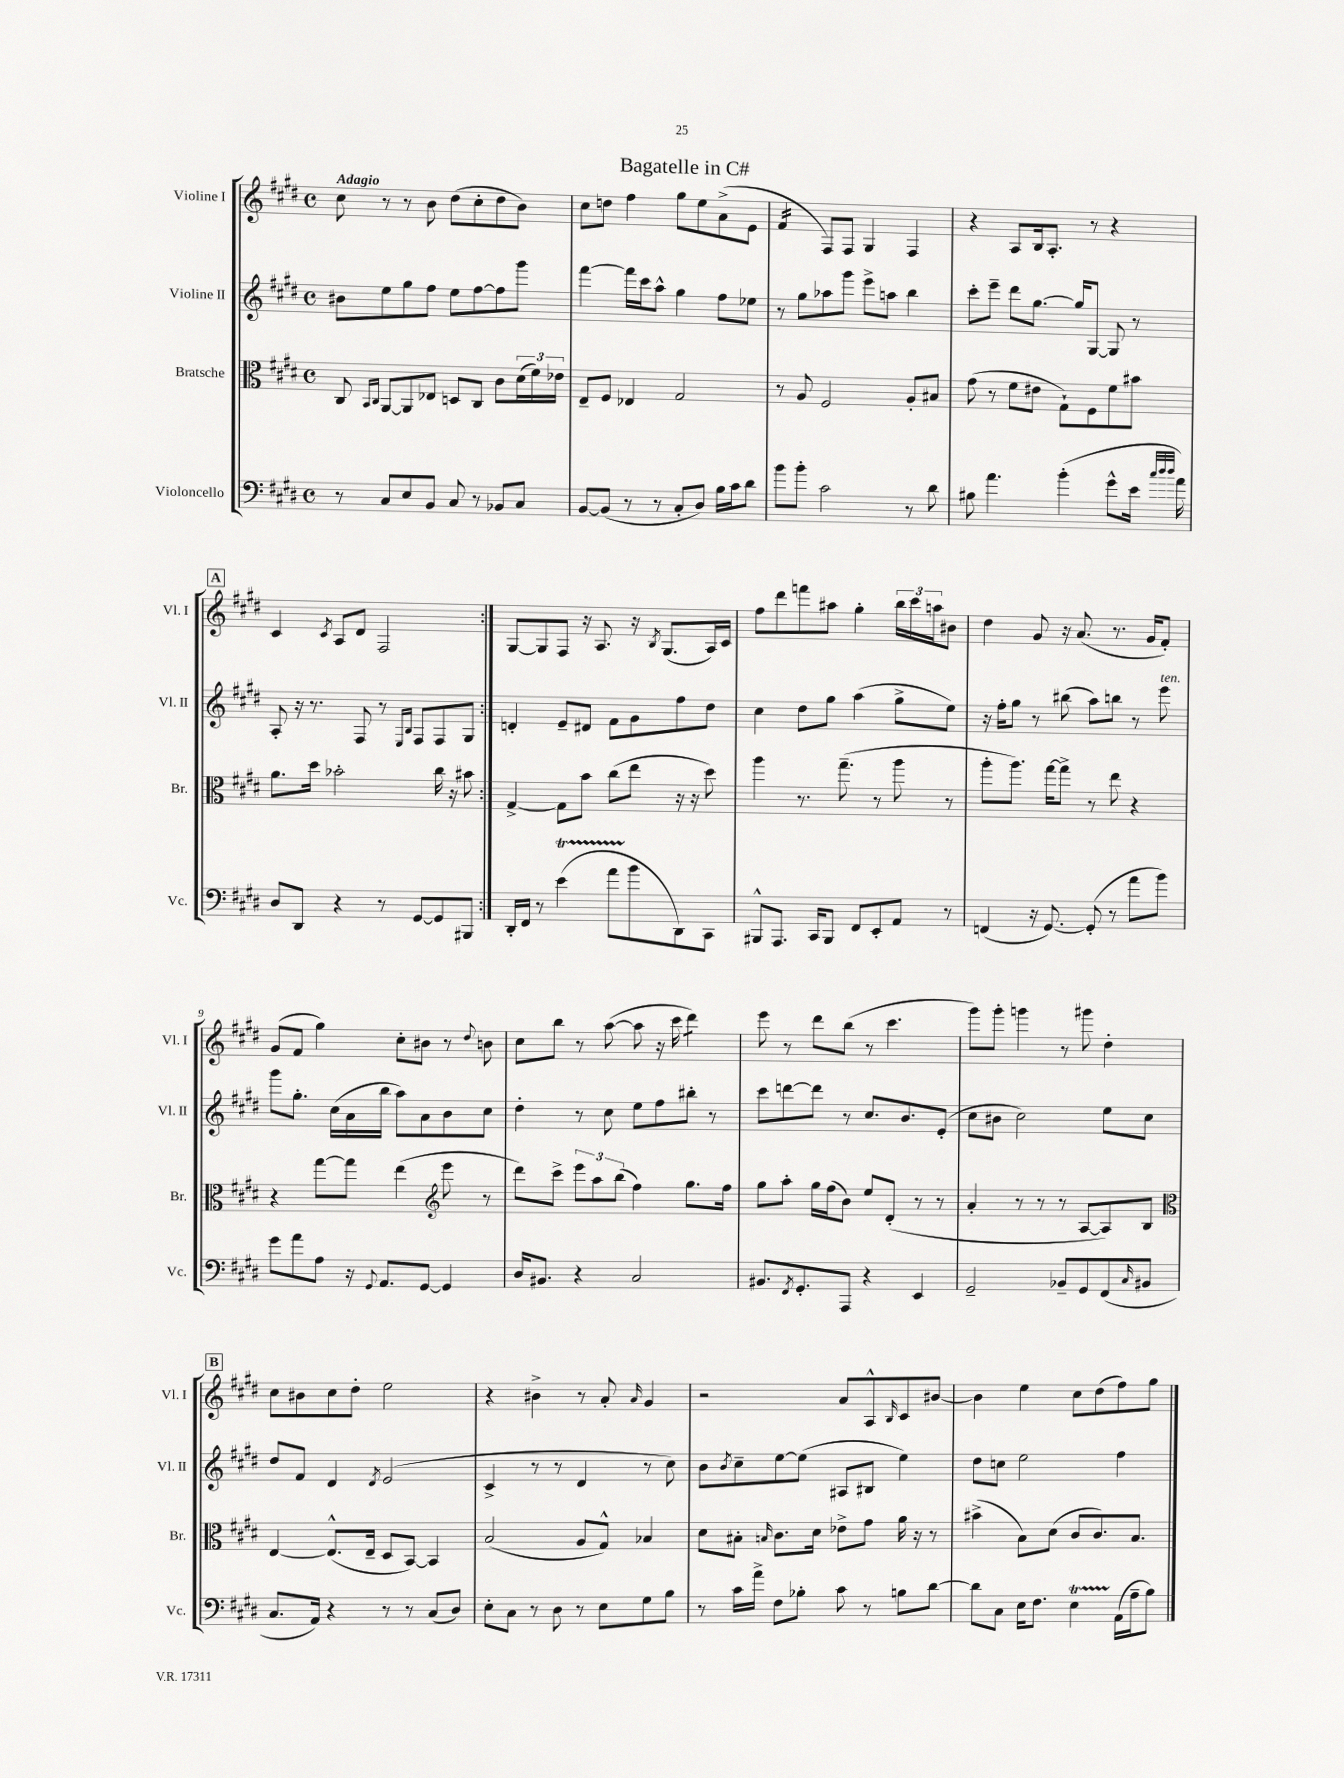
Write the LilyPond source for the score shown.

\header { title = "Bagatelle in C#" }
<<
\new StaffGroup <<
\new Staff = "s0" \with { instrumentName = "Violine I" shortInstrumentName = "Vl. I" } {
    \clef treble \key e \major \defaultTimeSignature \time 4/4 \tempo "Adagio"
    \repeat volta 2 { cis''8 r8 r8 b'8 dis''8( cis''8-. dis''8 b'8) |
    cis''8 d''8 fis''4 gis''8 e''8 a'8->( e'8 |
    fis'4:16 fis8) fis8 gis4 fis4 |
    r4 a8 b16 a8.-. r8 r4 |
    \mark \markup { \box "A" } cis'4 \acciaccatura { cis'8 } a8 dis'8 fis2 | }
    gis8~ gis8 fis8 r16 a8. r16 \acciaccatura { b8 } gis8.( a16) cis'16 |
    fis''8 dis'''8 f'''8 ais''8 gis''4-. \tuplet 3/2 { b''16 cis'''16 a''16 } bis'8 |
    dis''4 gis'8 r16 a'8.( r8. gis'16 fis'8-.) |
    gis'8( fis'8 gis''4) cis''8-. bis'8 r8 \appoggiatura { dis''8 } b'8 |
    cis''8 b''8 r8 a''8~( a''8 r16 cis'''16 dis'''4:8) |
    e'''8 r8 dis'''8 b''8( r8 cis'''4. |
    gis'''8) gis'''8-. g'''4 r8 gis'''8 dis''4-. |
    \mark \markup { \box "B" } cis''8 bis'8 cis''8 dis''8-. e''2 |
    r4 bis'4-> r8 a'8-. \grace { a'16 } gis'4 |
    r2 a'8 a8-^ \grace { b16 } cis'8 bis'8~ |
    bis'4 e''4 cis''8 dis''8( fis''8) gis''8 \bar "|." |
}
\new Staff = "s1" \with { instrumentName = "Violine II" shortInstrumentName = "Vl. II" } {
    \clef treble \key e \major \defaultTimeSignature \time 4/4
    \repeat volta 2 { bis'8 e''8 gis''8 fis''8 e''8 fis''8~ fis''8 gis'''8 |
    fis'''4~ fis'''16 cis'''16 a''8-^ gis''4 fis''8 ees''8 |
    r8 gis''8 aes''8 gis'''8 e'''8-> a''8 b''4 |
    cis'''8-. e'''8-- dis'''8 gis''8.~ gis''16 gis8~ gis8 r8 |
    \mark \markup { \box "A" } a8-. r16 r8. fis8 r8 \grace { e16 b16 } fis8 fis8 gis8 | }
    d'4-. e'8-- dis'8 fis'8 gis'8 fis''8 dis''8 |
    cis''4 dis''8 gis''8 a''4( gis''8-> e''8) |
    r16 fis''16-. gis''8 r8 bis''8( a''8) b''8 r8 e'''8^\markup { \italic "ten." } |
    gis'''8 gis''8.-. cis''16( a'16 b''16 a''8) a'8 b'8 cis''8 |
    dis''4-. r8 cis''8 e''8 fis''8 bis''8-. r8 |
    cis'''8 d'''8~ d'''8 r8 cis''8. b'8. e'8-.( |
    cis''8 bis'8 cis''2) e''8 cis''8 |
    \mark \markup { \box "B" } dis''8 fis'8 dis'4 \acciaccatura { dis'8 } e'2( |
    cis'4-> r8 r8 dis'4 r8 cis''8) |
    b'8 \acciaccatura { b'8 } cis''8-- e''8~ e''8( ais8 bis8 e''4) |
    dis''8 c''8 e''2 fis''4 \bar "|." |
}
\new Staff = "s2" \with { instrumentName = "Bratsche" shortInstrumentName = "Br." } {
    \clef alto \key e \major \defaultTimeSignature \time 4/4
    \repeat volta 2 { cis8 \grace { b,16 cis16 } a,8~ a,8 ees8 d8 cis8 cis'8 \tuplet 3/2 { dis'16( fis'16) ees'16 } |
    e8-- fis8 ees4 gis2 |
    r8 a8 fis2 a8-. bis8 |
    gis'8( r8 fis'8 eis'8 gis8-!) fis8 fis'8 bis'8 |
    \mark \markup { \box "A" } a'8. dis''16 bes'2-. cis''16 r16 bis'8 | }
    gis4~-> gis8 b'8 cis''8( e''8 r16 r16 dis''8) |
    a''4 r8. gis''8.--( r8 a''8 r8 |
    a''8-. a''8.) gis''16~ gis''8-> r8 e''8 r4 |
    r4 gis''8~ gis''8 e''4( \clef treble e'''8 r8 |
    dis'''8) cis'''8-> \tuplet 3/2 { e'''8 a''8 b''8( } fis''4) gis''8. fis''16 |
    gis''8 a''8-. gis''16 fis''16( b'8) e''8 dis'8-.( r8 r8 |
    a'4-. r8 r8 r8 a8~ a8) b8 |
    \mark \markup { \box "B" } \clef alto e4~ e8.-^( e16-- dis8 b,8~) b,4 |
    b2( a8 gis8-^) bes4 |
    dis'8 bis8-. \grace { b16 } cis'8. dis'16 ees'8-> gis'8 a'16 r16 r8 |
    bis'4->( b8) dis'8( cis'8 cis'8.) b8. \bar "|." |
}
\new Staff = "s3" \with { instrumentName = "Violoncello" shortInstrumentName = "Vc." } {
    \clef bass \key e \major \defaultTimeSignature \time 4/4
    \repeat volta 2 { r8 cis8 e8 b,8 cis8 r8 bes,8 cis8 |
    b,8~ b,8( r8 r8 cis8-. dis8) b16 cis'16 dis'8 |
    b'8 b'8-. cis'2 r8 dis'8 |
    bis8 a'4. b'4-.( gis'8-^ e'16 \grace { cis''32 dis''32 dis''32 } a'16) |
    \mark \markup { \box "A" } dis8 dis,8 r4 r8 gis,8~ gis,8 bis,,8 | }
    dis,16-. fis,16 r8 e'4\startTrillSpan( a'8 b'8\stopTrillSpan dis,8) cis,8 |
    bis,,8-^ a,,8. cis,16 bis,,8 fis,8 e,8-. a,8 r8 |
    f,4( r16 gis,8.~) gis,8-.( r8 a'8 b'8) |
    gis'8 a'8 a8 r16 \appoggiatura { gis,8 } a,8. gis,8~ gis,4 |
    dis16 bis,8. r4 cis2 |
    bis,8. \acciaccatura { fis,8 } gis,8.-. a,,8 r4 e,4 |
    gis,2-- bes,8-- gis,8 fis,8( \grace { cis16 } bis,8 |
    \mark \markup { \box "B" } cis8. a,16) r4 r8 r8 cis8( dis8) |
    e8-. cis8 r8 dis8 r8 e8 gis8 b8 |
    r8 cis'16 a'16-> fis8 bes8-. cis'8 r8 b8 dis'8~ |
    dis'8 cis8 e16 fis8. e4\startTrillSpan a,16\stopTrillSpan( a16-- b8) \bar "|." |
}
>>
>>
